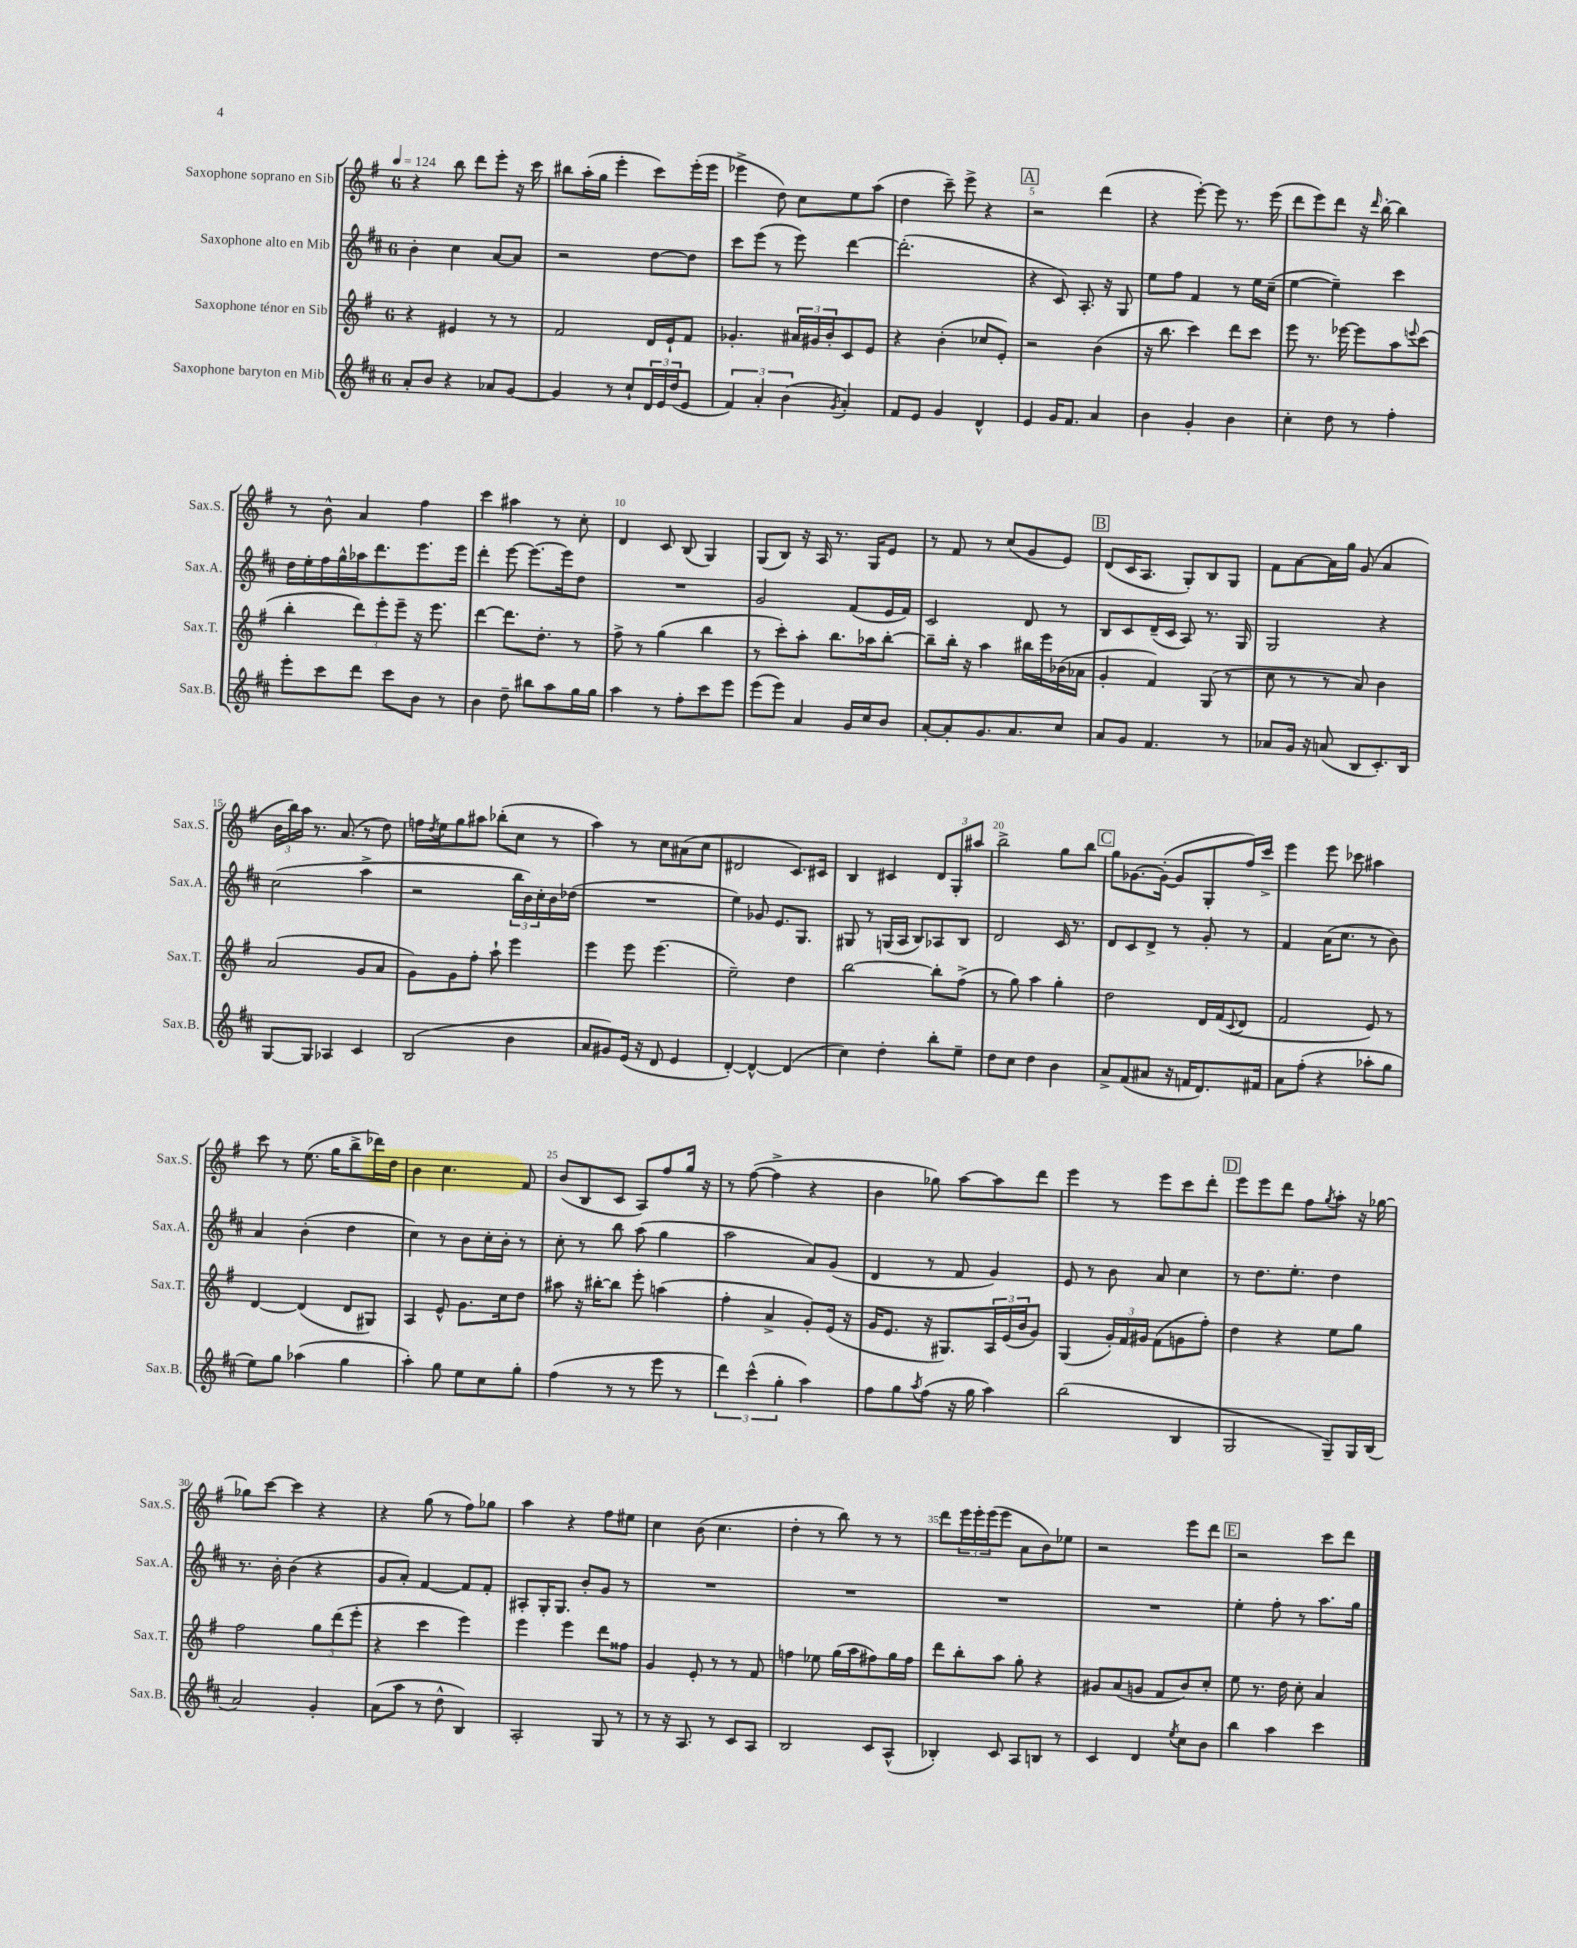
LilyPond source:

<<
\new StaffGroup <<
\new Staff = "s0" \with { instrumentName = "Saxophone soprano en Sib" shortInstrumentName = "Sax.S." } {
    \clef treble \key g \major \once \override Staff.TimeSignature.style = #'single-digit \time 6/8 \tempo 4 = 124
    r4 b''8 d'''8 e'''8-. r16 c'''16 |
    bis''8 a''16-.( g''16 e'''4-. c'''8) e'''16-.( e'''16 |
    ees'''4-> d''8) c''8 e''8 a''8( |
    d''4 c'''8--) e'''8-> r4 |
    \mark \markup { \box "A" } r2 d'''4( |
    r4 e'''8~-.) e'''8 r8. e'''16( |
    d'''8 e'''8) d'''8 r16 \grace { d'''16 } b''16~-. b''4 |
    r8 b'8-^ a'4 fis''4 |
    c'''4 ais''4 r8 c''8-. |
    d'4 c'8 b8( g4) |
    g8( b8) r16 a16 r8. g16 e'8 |
    r8 fis'8 r8 c''8( g'8 e'8) |
    \mark \markup { \box "B" } d'8( c'16 a8. g8-.) b8 g8 |
    fis'8 a'8~ a'16 g''16 g'8( a'4 |
    \tuplet 3/2 { b'16 b''16) a''16 } r8. a'8.( r8 d''8) |
    f''16 \acciaccatura { d''8 } e''16 g''8 ais''8 bes''8-.( c''8 r8 |
    a''4) r8 c''8 ais'8( c''8 |
    dis'2 c'8.) cis'16 |
    b4 cis'4 \tuplet 3/2 { d'8 g8-. ais''8 } |
    b''2-> g''8 b''8 |
    \mark \markup { \box "C" } g''8 ges'8.~ ges'16~-.( ges'8 g8-. fis''16) c'''16-> |
    e'''4 e'''8 ces'''8 ais''4 |
    c'''8 r8 e''8.( g''16 b''8-> des'''16) d''16 |
    b'4 c''4. fis'8 |
    b'8( b8 c'8 a8) fis''8 g''16 r16 |
    r8 fis''8~( fis''4-> r4 |
    b'4 ges''8) a''8~ a''8 d'''8 |
    e'''4 r8 e'''8 c'''8 d'''8-. |
    \mark \markup { \box "D" } e'''8 e'''8 d'''8 fis''8 \acciaccatura { g''8 } a''8-. r16 ges''16~ |
    ges''8 c'''8~ c'''4 r4 |
    r4 g''8( r8 fis''8) ges''8 |
    a''4 r4 fis''8 eis''8 |
    c''4 b'8( c''4. |
    d''4-. r8 b''8) r8 r8 |
    d'''8 \tuplet 3/2 { e'''16 e'''16-. e'''16( } e'''8 a'8 b'8) ees''8 |
    r2 e'''8 d'''8 |
    \mark \markup { \box "E" } r2 c'''8 d'''8 \bar "|." |
}
\new Staff = "s1" \with { instrumentName = "Saxophone alto en Mib" shortInstrumentName = "Sax.A." } {
    \clef treble \key d \major \once \override Staff.TimeSignature.style = #'single-digit \time 6/8
    b'4-. cis''4 a'8~ a'8 |
    r2 d''8~ d''8 |
    cis'''8 e'''8( r8 e'''8) d'''4~ |
    d'''2.-.( |
    \mark \markup { \box "A" } r4 cis'8) a8.-. r16 g8 |
    e''8 fis''8 fis'4 r8 e''16 cis''16--( |
    e''4~ e''4--) cis'''4 |
    d''16 e''16-. fis''16 g''16-^ aes''16 d'''8. e'''8. e'''16 |
    d'''4-. e'''8~ e'''8.~ e'''16 d''8 |
    R2. |
    g'2 fis'8( e'16 fis'16) |
    cis'2 d'8 r8 |
    \mark \markup { \box "B" } b8 cis'8 d'16--( cis'16 a8) r8. g16 |
    g2 r4 |
    cis''2( a''4-> |
    r2 \tuplet 3/2 { b''16 b'16) cis''16-. } b'16 des''16( |
    R2. |
    e''4) ges'8 e'8. g8. |
    gis8 r8 g16( a16 b8) aes8 b8 |
    d'2 cis'16 r8. |
    \mark \markup { \box "C" } d'8 cis'8 d'8-> r8 g'8-. r8 |
    fis'4 a'16( cis''8. r8 b'8) |
    a'4 b'4-.( d''4 |
    cis''4) r8 b'8 cis''16-. b'16-. r8 |
    cis''8-. r8 b''8 a''8( g''4 |
    a''2 a'8) g'8( |
    d'4 r8 fis'8 g'4) |
    e'8 r8 b'8 a'8 cis''4 |
    \mark \markup { \box "D" } r8 d''8. e''8.-. d''4 |
    r8. b'16-. b'4( r4 |
    g'8 a'8-.) fis'4~ fis'8 fis'8-. |
    ais8-. g16-. g8. b'8-. g'8 r8 |
    R2. |
    R2. |
    R2. |
    R2. |
    \mark \markup { \box "E" } e''4-. fis''8-. r8 a''8. g''16 \bar "|." |
}
\new Staff = "s2" \with { instrumentName = "Saxophone ténor en Sib" shortInstrumentName = "Sax.T." } {
    \clef treble \key g \major \once \override Staff.TimeSignature.style = #'single-digit \time 6/8
    r4 eis'4 r8 r8 |
    fis'2 d'16 e'16-! fis'8 |
    ges'4.-. \tuplet 3/2 { ais'16 gis'16 b'16-. } c'8 e'8 |
    r4 b'4-.( ces''8 e'8-.) |
    \mark \markup { \box "A" } r2 b'4( |
    r16 b''8. c'''4) d'''8 c'''8 |
    e'''8 r8. ees'''16~ ees'''8 a''8 \appoggiatura { e'''8 } c'''8( |
    b''4-. \tuplet 3/2 { d'''8) e'''8-. e'''8-- } r16 e'''8. |
    d'''4~ d'''8. d''8.-. r8 |
    fis''8-> r8 g''4( b''4 |
    r8 c'''8-.) a''8-. b''8. aes''16 b''8~-. |
    b''8-- b''16-. r16 a''4 bis''16 e'''16 bes'16( aes'16 |
    \mark \markup { \box "B" } g'4-. fis'4) g8( r8 |
    c''8 r8 r8 a'8) b'4 |
    a'2( g'8 a'8 |
    g'8) g'8 fis''8-. a''8-! e'''4 |
    e'''4 e'''8 e'''4.( |
    e''2--) d''4 |
    b''2~ b''8-. fis''8->( |
    r8 g''8) a''4 g''4-. |
    \mark \markup { \box "C" } d''2 d'16 fis'16( \appoggiatura { c'8 } d'8 |
    fis'2 e'8) r8 |
    d'4~ d'4( d'8 gis8) |
    a4 e'8-^ g'8. c''16 d''8 |
    ais''8 r16 bis''16~-. bis''8 e'''8-. a''4( |
    fis''4-. a'4-> g'8-.) e'16( r16 |
    g'16 e'8. r16 gis8.) \tuplet 3/2 { a16 e'16( b'16 } g'8) |
    g4( \tuplet 3/2 { g'16-.) fis'16 gis'16 } fis'8( g'8 fis''8-.) |
    \mark \markup { \box "D" } d''4 r4 e''8 g''8 |
    fis''2 \tuplet 3/2 { g''8 d'''8( e'''8-. } |
    r4 c'''4 e'''4) |
    e'''4 e'''4 d'''8 fisis''8 |
    g'4 e'8-. r8 r8 fis'8 |
    f''4 ees''8 g''16( a''16 fis''8) g''16 fis''16 |
    d'''8 b''8-. a''8 g''8-. r4 |
    gis'8 a'8( g'8 fis'8 b'8) c''8-. |
    \mark \markup { \box "E" } e''8 r8. d''16 c''8-. a'4 \bar "|." |
}
\new Staff = "s3" \with { instrumentName = "Saxophone baryton en Mib" shortInstrumentName = "Sax.B." } {
    \clef treble \key d \major \once \override Staff.TimeSignature.style = #'single-digit \time 6/8
    a'8-. b'8 r4 aes'8 g'8~ |
    g'4 r8 cis''8-! \tuplet 3/2 { d'16 e'16 d''16( } e'8 |
    \tuplet 3/2 { fis'4) a'4-. b'4( } \acciaccatura { g'8 } a'4-.) |
    fis'8 e'8 g'4 d'4-^ |
    \mark \markup { \box "A" } e'4 g'16 fis'8. a'4 |
    b'4 g'4-. b'4 |
    cis''4-. d''8 r8 fis''4-. |
    e'''8-. cis'''8 d'''8 cis'''8 b'8 r8 |
    b'4 d''8-- bis''8 a''8 g''16 g''16 |
    a''4 r8 fis''8-. cis'''8 e'''8 |
    e'''8( e'''8) a'4 g'16 cis''16 b'8 |
    a'8~-. a'8-. g'8. a'8. cis''8 |
    \mark \markup { \box "B" } a'8 g'8 fis'4. r8 |
    aes'8 g'16 r16 a'8( b8 cis'8.-.) b16 |
    g8~ g8 aes4 cis'4 |
    b2( b'4 |
    a'8 gis'8) e'16( r16 d'8 e'4 |
    d'4~-.) d'4~-^ d'4( |
    cis''4) d''4-. b''8-. e''8-- |
    d''8 cis''8 d''4 b'4 |
    \mark \markup { \box "C" } a'8-> fis'8( ais'8 r16 f'16 d'8.) fis'16 |
    a'8 fis''8-.( r4 aes''8-. g''8 |
    e''8) g''8 aes''4( g''4 |
    a''4-.) g''8 e''8 cis''8 g''8-. |
    fis''4( r8 r8 e'''8 r8 |
    \tuplet 3/2 { d'''4) cis'''4-^( g''4-. } a''4) |
    fis''8 g''8 \acciaccatura { a''8 } fis''8( r16 g''16 a''4) |
    b''2( b4 |
    \mark \markup { \box "D" } g2 g8--) g16 b16( |
    a'2) g'4-. |
    a'8( a''8 r8 d''8-^ b4) |
    a2-. g8 r8 |
    r8 r16 a8. r8 cis'8 a8 |
    b2 cis'8 a8-^( |
    bes4-.) cis'8 a8 b8 r8 |
    cis'4 d'4 \acciaccatura { e''8 } cis''8 b'8 |
    \mark \markup { \box "E" } b''4 a''4 cis'''4 \bar "|." |
}
>>
>>
\layout { \context { \Score \override BarNumber.break-visibility = ##(#f #t #t) barNumberVisibility = #(every-nth-bar-number-visible 5) } }
